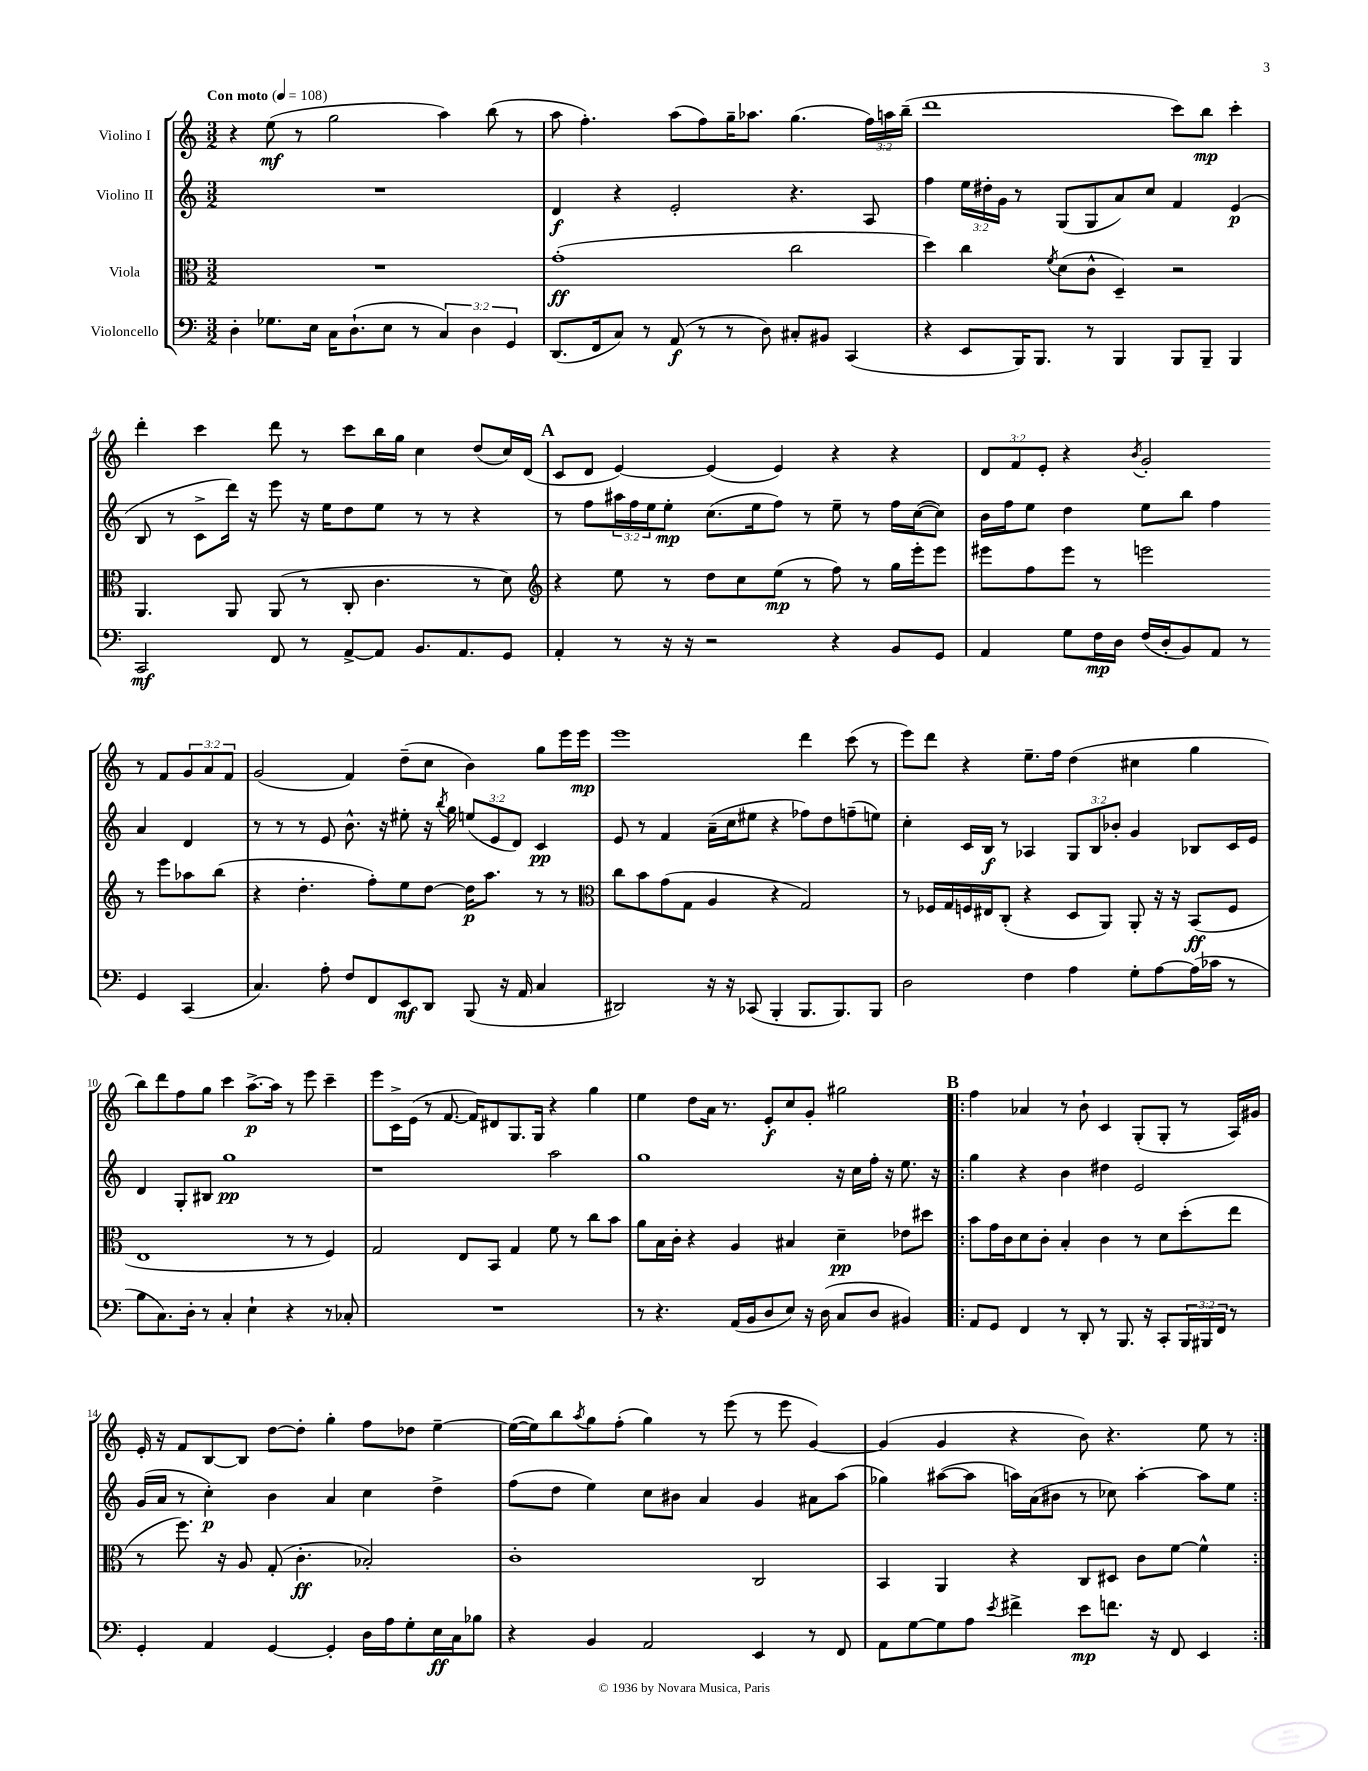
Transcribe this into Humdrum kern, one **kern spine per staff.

**kern	**kern	**kern	**kern
*staff4	*staff3	*staff2	*staff1
*clefF4	*clefC3	*clefG2	*clefG2
*k[]	*k[]	*k[]	*k[]
*M3/2	*M3/2	*M3/2	*M3/2
*MM108	*MM108	*MM108	*MM108
4D'	1.r	1.r	4r
8.G-	.	.	(8ee
.	.	.	8r
16E	.	.	.
16C	.	.	2gg
(8.D`	.	.	.
8E	.	.	.
8r	.	.	.
6C)	.	.	4aa)
6D	.	.	.
.	.	.	(8bb
6GG	.	.	.
.	.	.	8r
=	=	=	=
(8.DD	(1g'	4d	8aa
.	.	.	4.ff')
16FF	.	.	.
8C)	.	4r	.
8r	.	.	.
(8AA	.	2e'	(8aa
8r	.	.	8ff)
8r	.	.	16gg~
.	.	.	8.aa-
8D)	.	.	.
8C#'	2cc	4.r	(4.gg
8BB#	.	.	.
(4CC	.	.	.
.	.	8A	24ff)
.	.	.	24aa
.	.	.	(24bb~
=	=	=	=
4r	4dd)	4ff	1ddd
8EE	4cc	24ee	.
.	.	24dd#'	.
.	.	24g	.
16BBB)	.	8r	.
8.BBB	.	.	.
.	8qf	.	.
.	(8d	(8G	.
8r	8c^^	8G	.
4BBB	4D~)	8a)	.
.	.	8cc	.
8BBB	2r	4f	8ccc)
8BBB~	.	.	8bb
4BBB	.	(4e	4ccc'
=	=	=	=
2CC	4.AA	8B	4ddd'
.	.	8r	.
.	.	8c^	4ccc
.	8AA	16ddd)	.
.	.	16r	.
8FF	(8AA	8eee	8ddd
8r	8r	16r	8r
.	.	16ee	.
[8AA^	8C'	8dd	8ccc
8AA]	4.c	8ee	16bb
.	.	.	16gg
8.BB	.	8r	4cc
.	.	8r	.
8.AA	.	.	.
.	8r	4r	(8dd
8GG	8d)	.	16cc)
.	.	.	(16d
=	=	=	=
*	*clefG2	*	*
4AA'	4r	8r	8c
.	.	8ff	8d
8r	8ee	24aa#	[4e)
.	.	24ff	.
.	.	24ee	.
16r	8r	8ee'	.
16r	.	.	.
2r	8dd	(8.cc	(4e]
.	8cc	.	.
.	.	16ee	.
.	(8ee	8ff)	4e)
.	8r	8r	.
4r	8ff)	8ee~	4r
.	8r	8r	.
8BB	16gg	16ff	4r
.	16eee'	([16cc	.
8GG	8eee	8cc])	.
=	=	=	=
4AA	8eee#	16b	12d
.	.	16ff	.
.	.	.	12f
.	8ff	8ee	.
.	.	.	12e'
8G	8eee#	4dd	4r
16F	8r	.	.
16D	.	.	.
.	.	.	8qb
(16F	2eee	8ee	2g'
16D'	.	.	.
8BB)	.	8bb	.
8AA	.	4ff	.
8r	.	.	.
4GG	8r	4a	8r
.	8eee	.	8f
(4CC	8aa-	4d	12g
.	.	.	12a
.	(8bb	.	.
.	.	.	12f
=	=	=	=
4.C)	4r	8r	(2g
.	.	8r	.
.	4.dd'	8r	.
8A'	.	8e	.
8F	.	8.b^^	4f)
8FF	8ff')	.	.
.	.	16r	.
8EE	8ee	8ee#'	(8dd~
8DD	[8dd	16r	8cc
.	.	8qbb	.
.	.	16gg	.
(8BBB	16dd]	(12ee	4b)
.	8.aa	.	.
.	.	12e	.
16r	.	.	.
.	.	12d)	.
16AA	.	.	.
4C	8r	4c	8gg
.	8r	.	16eee
.	.	.	16eee
=	=	=	=
*	*clefC3	*	*
2DD#)	8cc	8e	1eee
.	8b	8r	.
.	(8g	4f	.
.	8G	.	.
16r	4A	(16a~	.
16r	.	16cc	.
(8CC-	.	8ee#	.
4BBB'	4r	4r	.
8.BBB	2G)	8ff-)	4ddd
.	.	8dd	.
8.BBB)	.	.	.
.	.	(8ff~	(8ccc
8BBB	.	8ee)	8r
=	=	=	=
2D	8r	4cc'	8eee)
.	16F-	.	8ddd
.	16G	.	.
.	16F	16c	4r
.	16E#	16B	.
.	(8C'	8r	.
4F	4r	4A-	8.ee~
.	.	.	16ff
4A	8D	12G	(4dd
.	.	12B	.
.	8AA)	.	.
.	.	12b-'	.
8G'	8AA'	4g	4cc#
[8A	16r	.	.
.	16r	.	.
(16A]	(8BB	8B-	4gg
16c-	.	.	.
8r	8F	16c	.
.	.	16e	.
=	=	=	=
8B	1E	4d	8bb)
8.C)	.	.	8ddd
.	.	8G'	8ff
16D'	.	.	.
8r	.	8B#	8gg
4C'	.	1gg	4ccc
4E`	.	.	[8.aa^
.	.	.	16aa]
4r	8r	.	8r
.	8r	.	8eee
8r	4F)	.	4ccc~
8C-'	.	.	.
=	=	=	=
1.r	2G	1r	8eee
.	.	.	16c^
.	.	.	(16e
.	.	.	8r
.	.	.	[8.f
.	8E	.	.
.	.	.	16f])
.	8BB	.	8d#
.	4G	.	8.G
.	.	.	16G
.	8f	2aa	4r
.	8r	.	.
.	8cc	.	4gg
.	8b	.	.
=	=	=	=
8r	8a	1gg	4ee
4.r	16B	.	.
.	16c'	.	.
.	4r	.	8dd
.	.	.	16a
.	.	.	8.r
(16AA	4A	.	.
16BB	.	.	.
8D	.	.	8e'
8E)	4B#	.	8cc
16r	.	.	8g'
(16D	.	.	.
8C	4d~	16r	2gg#
.	.	16cc	.
8D	.	16ff'	.
.	.	16r	.
4BB#)	8e-	8.ee	.
.	8dd#	.	.
.	.	16r	.
=!|:	=!|:	=!|:	=!|:
8AA	8b	4gg	4ff
8GG	16g	.	.
.	16c	.	.
4FF	8d	4r	4a-
.	8c'	.	.
8r	4B'	4b	8r
8DD'	.	.	8b`
8r	4c	4dd#	4c
8.BBB	.	.	.
.	8r	2e	(8G'
16r	.	.	.
8CC'	8d	.	8G'
24BBB	(8dd'	.	8r
24BBB#	.	.	.
24FF	.	.	.
8r	8ee	.	16A)
.	.	.	16g#
=	=	=	=
4GG'	8r	(16g	16e'
.	.	16a	16r
.	8.ff)	8r	8f
4AA	.	4cc')	[8B
.	16r	.	.
.	8A	.	8B]
[4GG	(8G'	4b	[8dd
.	4.c'	.	8dd']
4GG']	.	4a	4gg'
16D	2B-')	4cc	8ff
16A	.	.	.
8G'	.	.	8dd-
16E	.	4dd^	[4ee~
16C	.	.	.
8B-	.	.	.
=	=	=	=
4r	1c'	(8ff	(16ee_
.	.	.	16ee])
.	.	8dd	8bb
.	.	.	8qaa
4BB	.	4ee)	8gg
.	.	.	(8ff'
2AA	.	8cc	4gg)
.	.	8b#	.
.	.	4a	8r
.	.	.	(8eee
4EE	2C	4g	8r
.	.	.	8eee
8r	.	8a#	[4g)
8FF	.	(8aa	.
=	=	=	=
8AA	4BB	4gg-)	(4g]
[8G	.	.	.
8G]	4AA	([8aa#	4g
8A	.	8aa#]	.
8qe	.	.	.
4f#^	4r	16aa)	4r
.	.	(16a	.
.	.	8b#	.
8e	8C	8r	8b)
8.f	8D#	8cc-)	4.r
.	8c	[4aa'	.
16r	.	.	.
8FF	[8f	.	.
4EE	4f^^]	8aa]	8ee
.	.	8ee	8r
==:|!	==:|!	==:|!	==:|!
*-	*-	*-	*-
